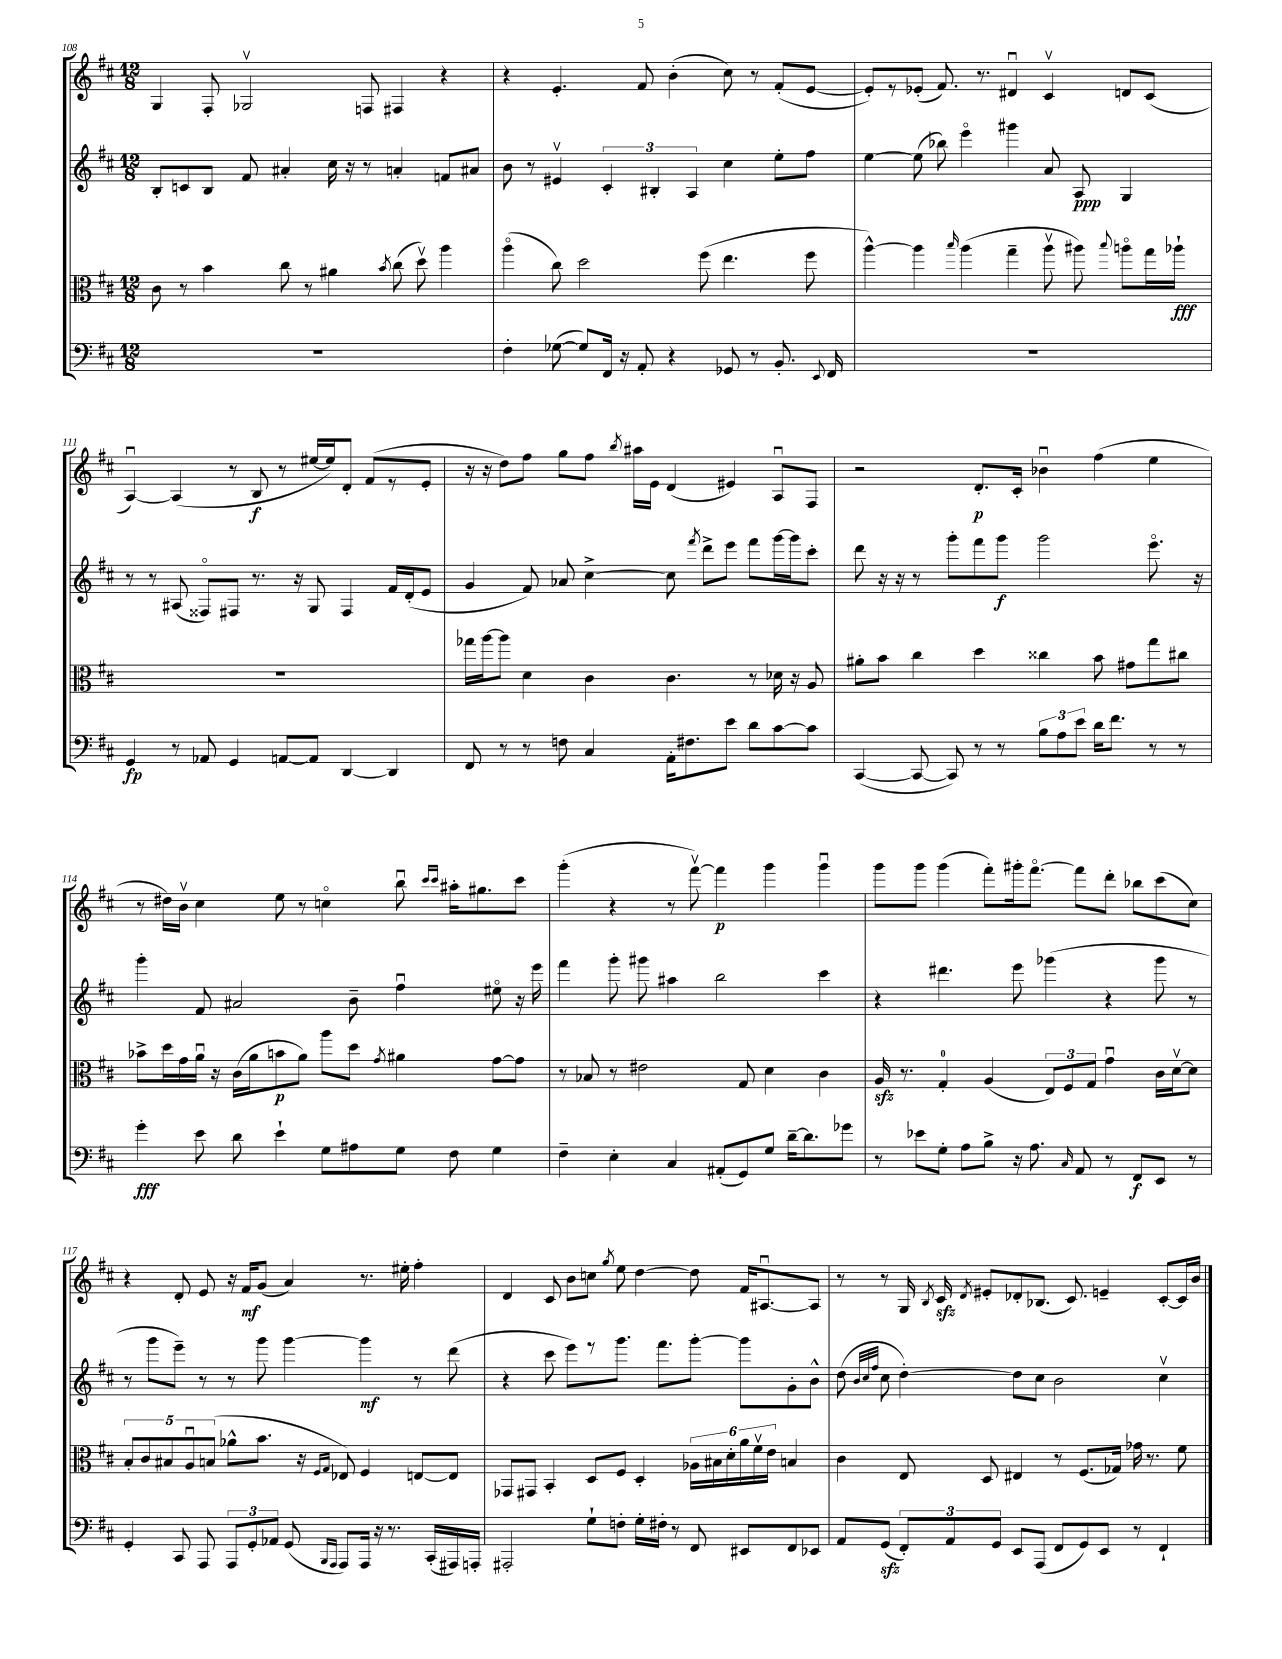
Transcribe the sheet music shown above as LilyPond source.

<<
\new StaffGroup <<
\new Staff = "s0" {
    \clef treble \key d \major \numericTimeSignature \time 12/8
    \autoBeamOff g4 fis8-. ges2\upbow f8 fis4 r4 |
    r4 e'4.-. fis'8 b'4-.( cis''8) r8 fis'8[-.( e'8]~ |
    e'8[-.) r8 ees'8]-.( fis'8.) r8. dis'4\downbow cis'4\upbow d'8[ cis'8]( |
    a4~\downbow) a4( r8 b8\f r8 eis''16[~ eis''16) d'8]-. fis'8[( r8 e'8]-. |
    r16 r16 d''8[) fis''8] g''8[ fis''8] \acciaccatura { b''8 } ais''16[ e'16] d'4( eis'4) a8[\downbow fis8] |
    r2 d'8.[-.\p cis'16]-. bes'4\downbow fis''4( e''4 |
    r8 dis''16[) b'16]\upbow cis''4 e''8 r8 c''4\flageolet b''8\downbow \grace { cis'''16[ cis'''16] } ais''16[-. gis''8. cis'''8] |
    g'''4-.( r4 r8 fis'''8~\upbow) fis'''4\p g'''4 g'''4\downbow |
    g'''8[ g'''8] g'''4( fis'''8[-.) gis'''16-. fis'''8.]~\flageolet fis'''8[ d'''8]-. bes''8[ cis'''8( cis''8]) |
    r4 d'8-. e'8 r16 fis'16[\mf g'8]( a'4) r8. eis''16-. fis''4-. |
    d'4 cis'8 b'8[ c''8] \acciaccatura { g''8 } e''8 d''4~ d''8 fis'16[ ais8.~\downbow ais8] |
    r8 r8 g16 \acciaccatura { b8 } cis'16\sfz \acciaccatura { d'8 } eis'8[-. des'8-. bes8.]( cis'8.) e'4-- cis'8[~-. cis'16 b'16] \bar "|." |
}
\new Staff = "s1" {
    \clef treble \key d \major \numericTimeSignature \time 12/8
    \autoBeamOff b8[-. c'8 b8] fis'8 ais'4-. cis''16 r16 r8 a'4-. f'8[ ais'8] |
    b'8 r8 eis'4\upbow \tuplet 3/2 { cis'4-. bis4-. a4 } cis''4 e''8[-. fis''8] |
    e''4~ e''8( bes''8) e'''4\flageolet gis'''4 a'8 a8\ppp g4 |
    r8 r8 ais8( fisis8[\flageolet) fis8] r8. r16 g8 fis4 fis'16[ d'16-.( e'8] |
    g'4 fis'8) aes'8 cis''4~-> cis''8 \acciaccatura { fis'''8 } d'''8[-> e'''8] fis'''8[ g'''16~ g'''16 cis'''8]-. |
    d'''8 r16 r16 r8 g'''8[-. fis'''8 g'''8]\f g'''2 e'''8.\flageolet r16 |
    g'''4-. fis'8 ais'2 b'8-- fis''4\downbow eis''8\flageolet r16 e'''16 |
    fis'''4 g'''8-. gis'''8 ais''4 b''2 cis'''4 |
    r4 dis'''4. e'''8 ges'''4( r4 ges'''8 r8 |
    r8 g'''8[ e'''8]--) r8 r8 g'''8 g'''4~ g'''4\mf r8 d'''8( |
    r4 cis'''8 e'''8[) r8 g'''8.] fis'''8.[ g'''8]~-. g'''8[ g'8-. b'8]-^ |
    d''8( \grace { b'32[ cis''32 fis''32] } cis''8 d''4~-.) d''8[ cis''8] b'2 cis''4\upbow \bar "|." |
}
\new Staff = "s2" {
    \clef alto \key d \major \numericTimeSignature \time 12/8
    \autoBeamOff cis'8 r8 b'4 cis''8 r8 ais'4 \acciaccatura { b'8 } cis''8( d''8\upbow) a''4 |
    a''4\flageolet( cis''8) d''2 fis''8( e''4. fis''8 |
    a''4~-^) a''4 \grace { b''16 } a''4( g''4-- a''8\upbow ais''8) \appoggiatura { b''8 } a''8[\flageolet g''16 aes''16]-!\fff |
    R1. |
    ges''16[ a''16~ a''8] d'4 cis'4 cis'4. r8 des'16 r16 a8 |
    ais'8[-. b'8] cis''4 d''4 cisis''4 b'8 gis'8[ g''8 cis''8] |
    bes'8[-> d''16 g'16 a'16]\downbow r16 cis'16[( a'16 b'8\p a'8]) a''8[ d''8] \acciaccatura { g'8 } ais'4 g'8[~ g'8] |
    r8 bes8 r8 eis'2 g8 d'4 cis'4 |
    a16\sfz r8. g4-0-. a4( \tuplet 3/2 { e8[) fis8 g8] } g'4\downbow cis'16[ d'16~\upbow d'8] |
    \tuplet 5/4 { b8[-. cis'8 bis8 a8\downbow b8]( } aes'8[-^ b'8.] r16 \grace { fis16[ g16] } ees8) fis4 e8[~ e8] |
    ges,8[ gis,8] b,4-. d8[ fis8] d4-. \tuplet 6/4 { aes16[ bis16 d'16-. a'16 fis'16\upbow e'16] } b4 |
    cis'4 e8 d8 eis4 r8 fis8.[( ges16]) ges'16 r8. fis'8 \bar "|." |
}
\new Staff = "s3" {
    \clef bass \key d \major \numericTimeSignature \time 12/8
    \autoBeamOff R1. |
    fis4-. ges8~( ges8[) fis,16] r16 a,8-. r4 ges,8 r8 b,8.-. \appoggiatura { e,8 } fis,16 |
    R1. |
    g,4\fp r8 aes,8 g,4 a,8[~ a,8] d,4~ d,4 |
    fis,8 r8 r8 f8 cis4 a,16[-. fis8. e'8] d'8[ cis'8~ cis'8] |
    cis,4~( cis,8~ cis,8) r8 r8 \tuplet 3/2 { b8[ a8 e'8] } d'16[ fis'8.] r8 r8 |
    g'4-.\fff e'8 d'8 e'4-! g8[ ais8 g8] fis8 g4 |
    fis4-- e4-. cis4 ais,8[-.( g,8) g8] d'16[~-- d'8. ges'8] |
    r8 ees'8[ g8]-. a8[ b8]-> r16 a8. \grace { cis16 } a,8 r8 fis,8[\f e,8] r8 |
    g,4-. cis,8 a,,8 \tuplet 3/2 { a,,8[ g,8-. aes,8] } g,8( \grace { b,,16[ a,,16] } a,,8[) a,,16] r16 r8. cis,16[-.( ais,,16) a,,16]-. |
    ais,,2-. g8[-! f8]-. g16[-. fis16]-. r8 fis,8 eis,8[ fis,8 ees,8] |
    a,8[ g,8]\sfz( \tuplet 3/2 { fis,8[-.) a,8 g,8] } e,8[ a,,8]( fis,8[ g,8) e,8] r8 fis,4-! \bar "|." |
}
>>
>>
\layout { \context { \Score currentBarNumber = #108 } }
